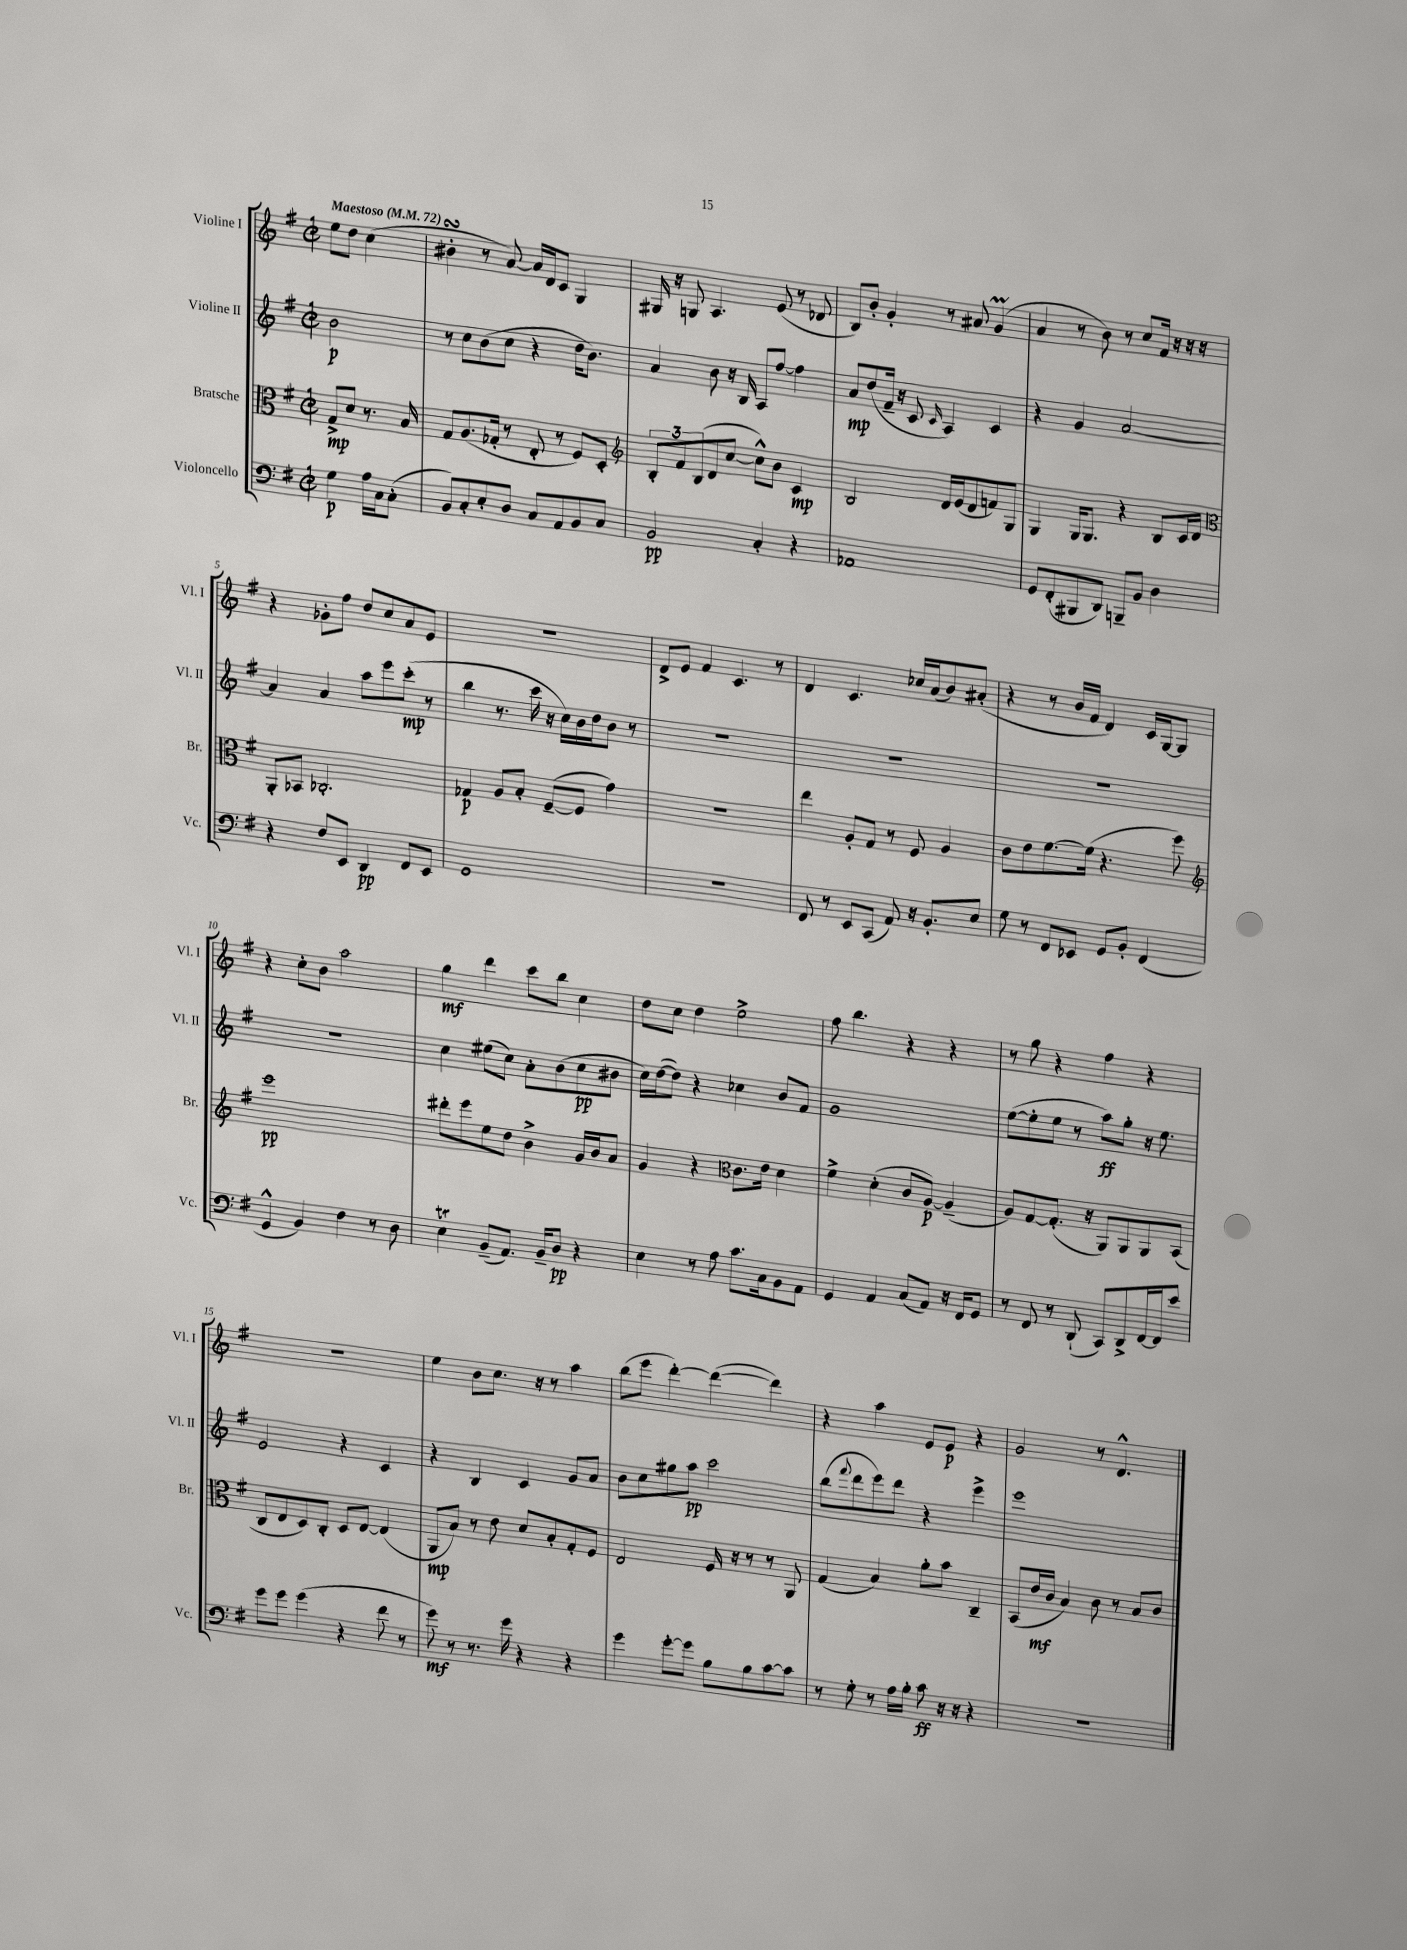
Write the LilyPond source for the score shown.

<<
\new StaffGroup <<
\new Staff = "s0" \with { instrumentName = "Violine I" shortInstrumentName = "Vl. I" } {
    \clef treble \key g \major \defaultTimeSignature \time 2/2 \partial 2 \tempo "Maestoso" 4 = 72
    e''8 d''8 c''4( |
    bis'4-.\turn r8 a'8~) a'16 d'16 c'8 g4 |
    gis16 r16 g8 a4. e'8( r8 des'8 |
    b8) b'8-. g'4-. r8 ais'8 g'4\prall( |
    a'4 r8 b'8) r8 c''8 fis'16 r16 r16 r16 |
    r4 ges'8-. fis''8 d''8 c''8 a'8 e'8 |
    R1 |
    d'8-> e'8 fis'4 c'4. r8 |
    d'4 c'4. ces''16 a'16( b'8) ais'8-.( |
    r4 r8 b'16 fis'16 d'4) c'16 g16~ g8 |
    r4 c''8-. b'8 a''2 |
    g''4\mf d'''4 c'''8 b''8 c''4 |
    d''8 c''8 d''4 e''2-> |
    fis''8 b''4. r4 r4 |
    r8 g''8 r4 fis''4 r4 |
    R1 |
    e''4 b'8 c''8. r16 r8 a''4 |
    b''8( e'''8 d'''4~-.) d'''4~( d'''4) |
    r4 a''4 e'8 e'8\p r4 |
    g'2 r8 d'4.-^ \bar "|." |
}
\new Staff = "s1" \with { instrumentName = "Violine II" shortInstrumentName = "Vl. II" } {
    \clef treble \key g \major \defaultTimeSignature \time 2/2 \partial 2
    b'2\p |
    r8 c''8 b'8( c''8 r4 d''16 b'8.) |
    a'4 b'8 r16 b16 a8 fis''8~ fis''4 |
    a'8\mp d''8( fis'16-- r16 c'8 \grace { c'16 } a4) c'4 |
    r4 g'4 a'2~ |
    a'4 a'4 a''8 e'''8 c'''8-.\mp( r8 |
    b''4 r8. c'''16 r16 c''16) b'16 d''16 b'8 r8 |
    R1 |
    R1 |
    R1 |
    R1 |
    c''4 eis''8( c''8) a'8-. b'8( c''8\pp bis'8 |
    c''16) d''16~( d''8) r4 ces''4 b'8 fis'8 |
    g'1 |
    e''8~( e''8-. e''8 r8 a''8\ff) g''8-. r16 e''8. |
    e'2 r4 c'4 |
    r4 b4 c'4 g'8 a'8 |
    b'8 c''8 gis''8 a''8\pp c'''2 |
    b''8( \appoggiatura { fis'''8 } d'''8 e'''8) d'''8 r4 e'''4-> |
    e'''1 \bar "|." |
}
\new Staff = "s2" \with { instrumentName = "Bratsche" shortInstrumentName = "Br." } {
    \clef alto \key g \major \defaultTimeSignature \time 2/2 \partial 2
    g8->\mp d'8 r8. b16 |
    g8 a8.( ges16-. r8 e8-. r8 fis8) d8-. |
    \clef treble \tuplet 3/2 { b8-. fis'8 b8( } d'8 c''8~ c''8-^) b'8 c'4\mp |
    b2 d'16 e'16( d'8 f'8) g8 |
    g4 g16 g8. r4 b8 c'16 d'16 |
    \clef alto a,8-. bes,8 ces2.-. |
    ges4\p a8 b8-. fis8~--( fis8 g'4) |
    R1 |
    e''4 a8-. g8 r8 fis8 a4 |
    c'8 e'8 fis'8.~ fis'16( r4. fis''8) |
    \clef treble e'''1\pp |
    dis'''8-. e'''8 e''8 d''8 b'4-> g'16 b'16 a'8 |
    g'4 r4 \clef alto c'8. e'16 d'4 |
    fis'4-> d'4-.( c'8 a8~\p) a4--( |
    a8) g8~ g8.-.( r16 a,8) a,8 a,8 b,8( |
    c8 e8 d8) c8-. d8 e8~ e4( |
    a,8\mp b8) r8 e'8 d'8 b8-. g8-. fis8 |
    e2 fis16 r16 r8 r8 a,8 |
    g4( b4) a'8-. b'8 c4-- |
    b,8( e'16\mf c'16 b4) c'8 r8 b8 c'8 \bar "|." |
}
\new Staff = "s3" \with { instrumentName = "Violoncello" shortInstrumentName = "Vc." } {
    \clef bass \key g \major \defaultTimeSignature \time 2/2 \partial 2
    g4\p a16 c16 c8-.( |
    b,8) c8-. e8-. d8 c8 a,8 b,8 c8 |
    b,2\pp c4-. r4 |
    aes,1 |
    g,8 fis,8-.( bis,,8 d,8) b,,8-- b,8 d4 |
    r4 fis8 e,8 d,4\pp fis,8 e,8 |
    g,1 |
    R1 |
    fis,8 r8 e,8 c,8( a,8) r16 b,8.-. e8 |
    g8 r8 fis,8 ees,8 g,8 b,8-. fis,4( |
    g,4-^ b,4) fis4 r8 d8 |
    e4\trill b,8--( a,8.) b,16-- d8\pp r4 |
    e4 r8 a8 c'8. c16 b,8 a,8 |
    g,4 a,4 c8( a,8) r16 fis,16 g,8 |
    r8 fis,8 r8 d,8-!( c,8) d,8-> fis,16~ fis,16 e'8 |
    g'8 g'8 g'4( r4 fis'8 r8 |
    g'8\mf) r8 r8. g'16 r4 r4 |
    g'4 g'8~-. g'8 b8 b8 c'8~ c'8 |
    r8 g8-. r8 a16 b16-. c'8\ff r16 r16 r4 |
    r1 \bar "|." |
}
>>
>>
